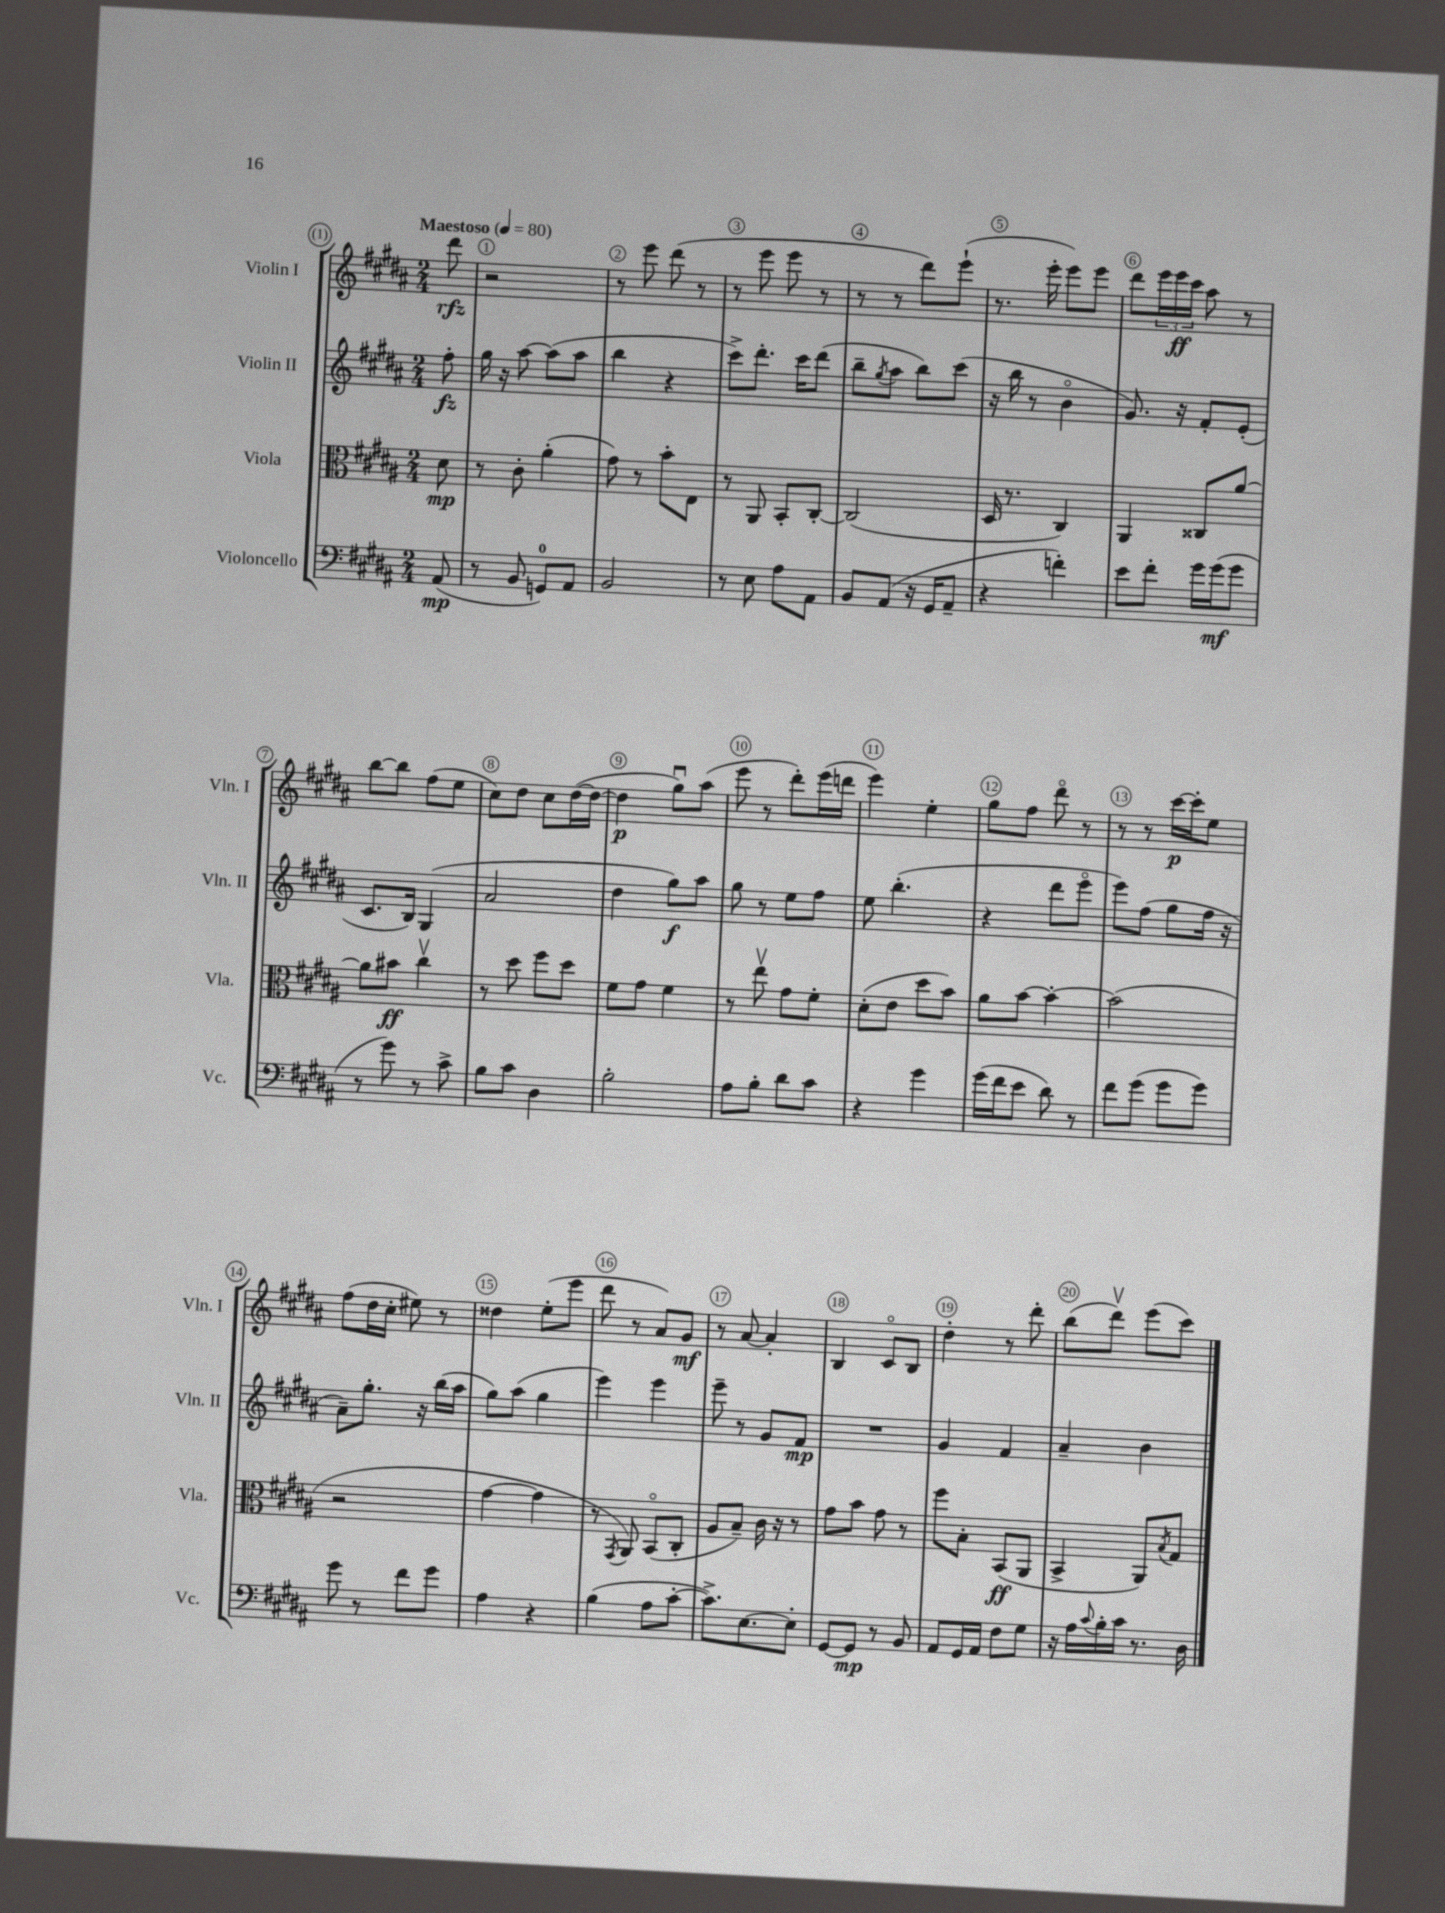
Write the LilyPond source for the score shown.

<<
\new StaffGroup <<
\new Staff = "s0" \with { instrumentName = "Violin I" shortInstrumentName = "Vln. I" } {
    \clef treble \key b \major \numericTimeSignature \time 2/4 \partial 8 \tempo "Maestoso" 4 = 80
    dis'''8\rfz |
    r2 |
    r8 e'''8 dis'''8( r8 |
    r8 e'''8 e'''8 r8 |
    r8 r8 dis'''8) e'''8-!( |
    r8. e'''16-. e'''8) e'''8 |
    dis'''8 \tuplet 3/2 { e'''16 e'''16\ff cis'''16 } ais''8 r8 |
    b''8~ b''8 fis''8( e''8 |
    cis''8) dis''8 cis''8 dis''16~( dis''16~ |
    dis''4\p gis''8\downbow) ais''8( |
    e'''8 r8 dis'''8-.) e'''16( d'''16 |
    e'''4) e''4-. |
    gis''8 fis''8 dis'''8\flageolet r8 |
    r8 r8 cis'''16~\p cis'''16-. e''8 |
    fis''8( dis''16 cis''16-. eis''8) r8 |
    disis''4 e''8-.( e'''8 |
    dis'''8 r8 ais'8) gis'8\mf |
    r8 ais'8~ ais'4-. |
    b4 cis'8\flageolet b8 |
    dis''4-. r8 dis'''8-. |
    b''8( dis'''8\upbow) e'''8( cis'''8) \bar "|." |
}
\new Staff = "s1" \with { instrumentName = "Violin II" shortInstrumentName = "Vln. II" } {
    \clef treble \key b \major \numericTimeSignature \time 2/4 \partial 8
    fis''8-.\fz |
    gis''16 r16 ais''8~ ais''8( ais''8 |
    b''4 r4 |
    cis'''8->) dis'''8.-. cis'''16 dis'''8( |
    b''8-- \acciaccatura { gis''8 } ais''8 b''8) cis'''8( |
    r16 b''16 r8 b'4\flageolet |
    gis'8.) r16 fis'8-. e'8-.( |
    cis'8. b16) gis4( |
    ais'2 |
    dis''4 gis''8\f) ais''8 |
    gis''8 r8 e''8 fis''8 |
    e''8 b''4.-.( |
    r4 dis'''8 e'''8\flageolet |
    e'''8) fis''8( gis''8 fis''16 r16 |
    ais'8--) gis''8.-. r16 b''16( ais''16 |
    gis''8) ais''8( gis''4 |
    e'''4) e'''4 |
    e'''8-- r8 gis'8 fis'8\mp |
    R2 |
    gis'4 fis'4 |
    ais'4-- b'4 \bar "|." |
}
\new Staff = "s2" \with { instrumentName = "Viola" shortInstrumentName = "Vla." } {
    \clef alto \key b \major \numericTimeSignature \time 2/4 \partial 8
    dis'8\mp |
    r8 cis'8-. ais'4-.( |
    gis'8) r8 b'8-. e8 |
    r8 ais,8 b,8-. cis8~-. |
    cis2( |
    dis16 r8. cis4) |
    ais,4 cisis8 ais'8~ |
    ais'8 bis'8\ff cis''4\upbow |
    r8 dis''8 fis''8 dis''8 |
    fis'8 gis'8 fis'4 |
    r8 e''8\upbow gis'8 fis'8-. |
    dis'8-.( e'8 dis''8 b'8) |
    ais'8 b'8~ b'4~-. |
    b'2( |
    r2 |
    gis'4~ gis'4 |
    r8 \acciaccatura { gis,8 } ais,8) b,8\flageolet( cis8-. |
    ais8 b8--) cis'16 r16 r8 |
    gis'8 b'8 gis'8 r8 |
    fis''8 b8-. b,8\ff( ais,8 |
    b,4-> ais,8) \acciaccatura { b8 } gis8 \bar "|." |
}
\new Staff = "s3" \with { instrumentName = "Violoncello" shortInstrumentName = "Vc." } {
    \clef bass \key b \major \numericTimeSignature \time 2/4 \partial 8
    ais,8\mp( |
    r8 b,8 g,8-0) ais,8 |
    b,2 |
    r8 e8 ais8 ais,8 |
    b,8 ais,8( r16 gis,16 ais,8-- |
    r4 f'4-.) |
    e'8 fis'8-. gis'16 gis'16\mf( gis'8 |
    r8 gis'8) r8 cis'8-> |
    b8 cis'8 dis4 |
    b2-. |
    ais8 b8-. dis'8 cis'8 |
    r4 gis'4 |
    gis'16( fis'16 e'8 dis'8) r8 |
    fis'8 gis'8( gis'8 gis'8) |
    gis'8 r8 fis'8 gis'8 |
    ais4 r4 |
    b4( ais8 cis'8~-. |
    cis'8.->) e8.~ e8-. |
    gis,8~ gis,8\mp r8 b,8 |
    ais,8 gis,16 ais,16 fis8 gis8 |
    r16 ais16 \appoggiatura { cis'8 } b16-. cis'16 r8. dis16 \bar "|." |
}
>>
>>
\layout { \context { \Score \override BarNumber.break-visibility = ##(#f #t #t) barNumberVisibility = #all-bar-numbers-visible \override BarNumber.stencil = #(make-stencil-circler 0.1 0.3 ly:text-interface::print) } }
